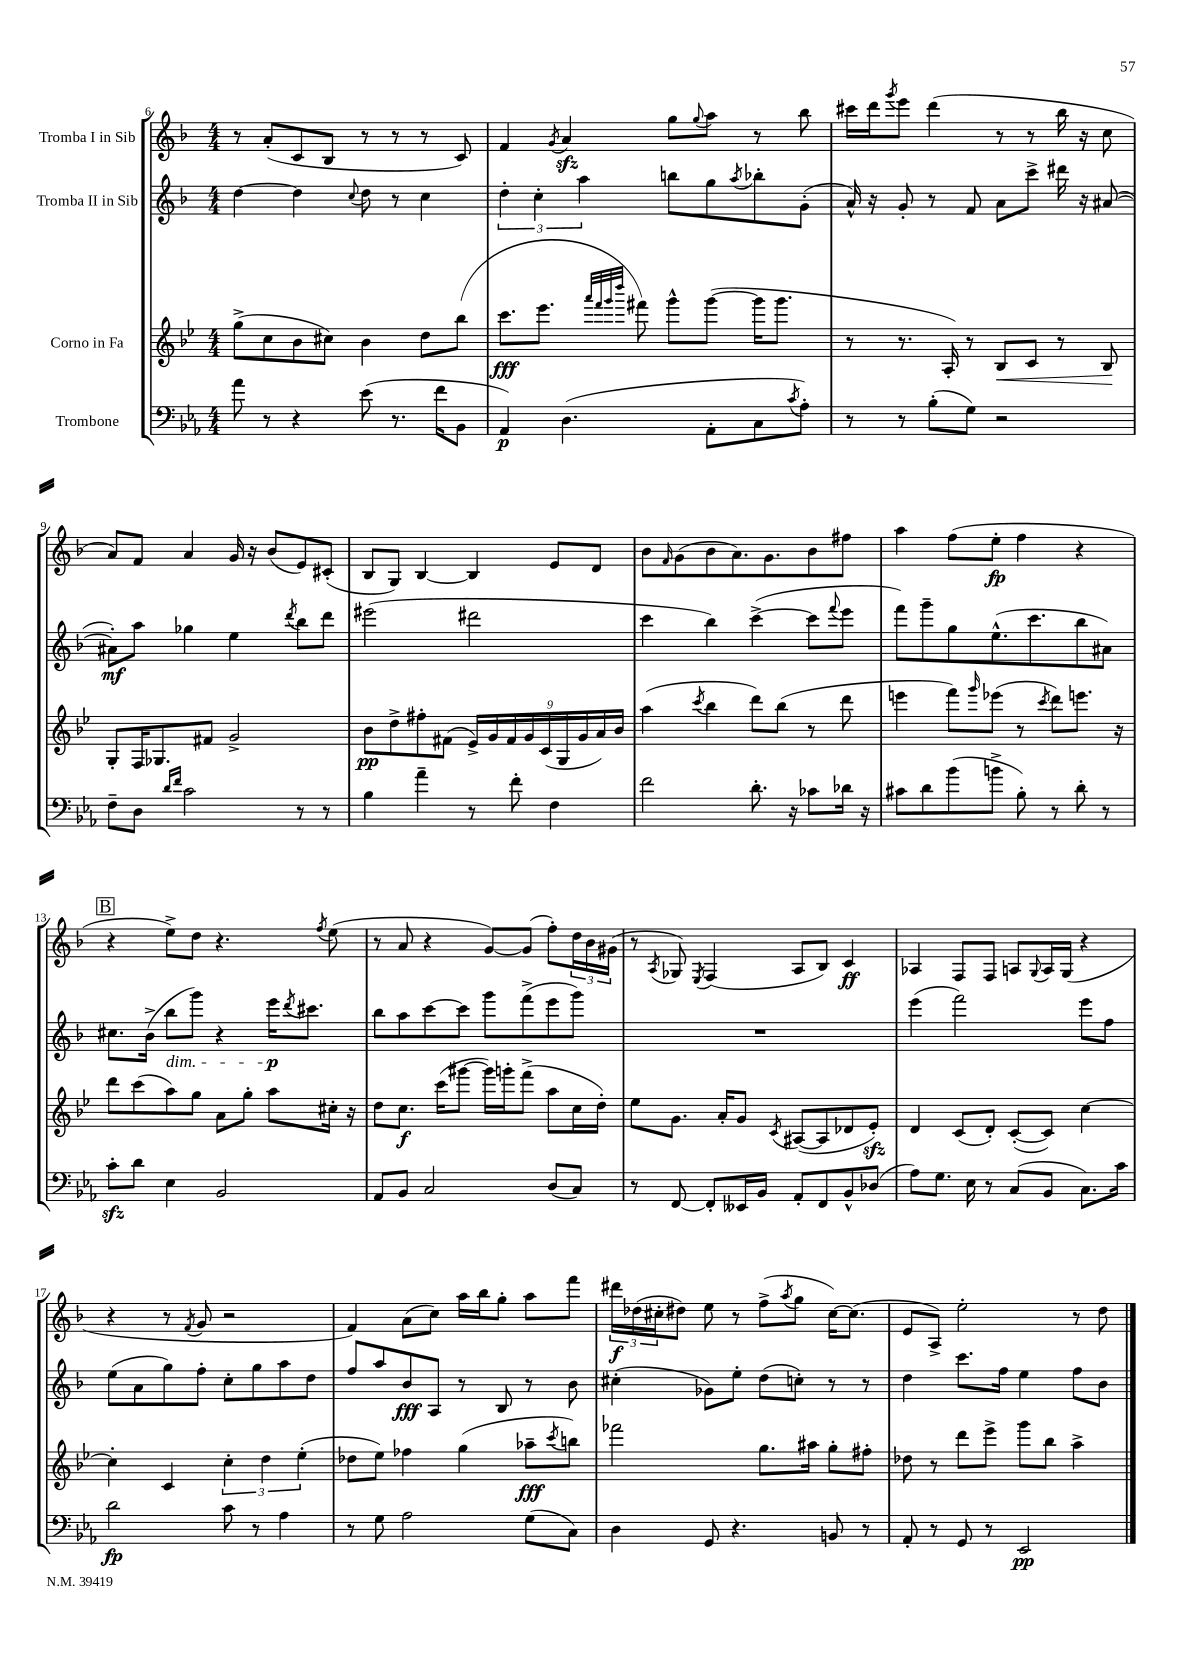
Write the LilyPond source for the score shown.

<<
\new StaffGroup <<
\new Staff = "s0" \with { instrumentName = "Tromba I in Sib" } {
    \clef treble \key f \major \numericTimeSignature \time 4/4
    r8 a'8-.( c'8 bes8 r8 r8 r8 c'8) |
    f'4 \acciaccatura { g'8 } a'4\sfz g''8 \appoggiatura { g''8 } a''8 r8 bes''8 |
    cis'''16 d'''16 \acciaccatura { g'''8 } e'''8 d'''4( r8 r8 bes''16 r16 c''8 |
    a'8) f'8 a'4 g'16 r16 bes'8( e'8) cis'8-.( |
    bes8 g8) bes4~ bes4 e'8 d'8 |
    bes'8 \grace { f'16 } g'8( bes'8 a'8.) g'8. bes'8 fis''8 |
    a''4 f''8( e''8-.\fp f''4 r4 |
    \mark \markup { \box "B" } r4 e''8->) d''8 r4. \acciaccatura { f''8 } e''8( |
    r8 a'8 r4 g'8~) g'8( f''8-.) \tuplet 3/2 { d''16 bes'16 gis'16( } |
    r8 \acciaccatura { a8 } ges8) \acciaccatura { e8 } f4( a8 bes8) c'4\ff |
    aes4 f8 f8 a8 \appoggiatura { g8 } a16 g16( r4 |
    r4 r8 \acciaccatura { f'8 } g'8 r2 |
    f'4) a'8( c''8) a''16 bes''16 g''8-. a''8 f'''8 |
    \tuplet 3/2 { dis'''16\f des''16( cis''16-. } dis''8) e''8 r8 f''8->( \acciaccatura { a''8 } g''8 cis''16~) cis''8.( |
    e'8 a8->) e''2-. r8 d''8 \bar "|." |
}
\new Staff = "s1" \with { instrumentName = "Tromba II in Sib" } {
    \clef treble \key f \major \numericTimeSignature \time 4/4
    d''4~ d''4 \appoggiatura { c''8 } d''8 r8 c''4 |
    \tuplet 3/2 { d''4-. c''4-. a''4 } b''8 g''8 \acciaccatura { a''8 } bes''8-. g'8-.( |
    a'16-^) r16 g'8-. r8 f'8 a'8 c'''8-> dis'''16 r16 ais'8~( |
    ais'8-.\mf) a''8 ges''4 e''4 \acciaccatura { d'''8 } bes''8 d'''8 |
    eis'''2( dis'''2 |
    c'''4 bes''4) c'''4~->( c'''8 \appoggiatura { f'''8 } e'''8 |
    f'''8) g'''8-- g''8 e''8.-^( c'''8. bes''8 ais'8) |
    \mark \markup { \box "B" } cis''8. bes'16->( bes''8\dim g'''8) r4 e'''16\p\! \acciaccatura { d'''8 } cis'''8. |
    bes''8 a''8 c'''8~ c'''8 g'''8 f'''8->( e'''8 g'''8) |
    R1 |
    e'''4( f'''2) e'''8 f''8 |
    e''8( a'8 g''8) f''8-. c''8-. g''8 a''8 d''8 |
    f''8 a''8 bes'8\fff a8 r8 bes8 r8 bes'8 |
    cis''4-.( ges'8) e''8-. d''8( c''8-.) r8 r8 |
    d''4 c'''8. f''16 e''4 f''8 bes'8 \bar "|." |
}
\new Staff = "s2" \with { instrumentName = "Corno in Fa" } {
    \clef treble \key bes \major \numericTimeSignature \time 4/4
    g''8->( c''8 bes'8 cis''8) bes'4 d''8 bes''8( |
    c'''8.\fff ees'''8. \grace { a'''32 f'''32 g'''32 d''''32 } fis'''8) g'''8-^ g'''8~( g'''16 g'''8. |
    r8 r8. a16-.) r8 bes8\< c'8 r8 bes8\! |
    g8-. f16 ges8. fis'8 g'2-> |
    bes'8\pp d''8-> fis''8-. fis'8( \tuplet 9/8 { ees'16->) g'16 fis'16 g'16 c'16( g16 g'16 a'16) bes'16 } |
    a''4( \acciaccatura { c'''8 } bes''4 d'''8) bes''8( r8 d'''8 |
    e'''4 f'''8) \grace { g'''16 } ees'''8( r8 \acciaccatura { c'''8 } d'''8) e'''8. r16 |
    \mark \markup { \box "B" } d'''8 c'''8( a''8) g''8 a'8 g''8-. a''8 cis''16-. r16 |
    d''8 c''8.\f c'''16( gis'''8~ gis'''16) g'''16-. f'''8->( a''8 c''16 d''16-.) |
    ees''8 g'8. a'16-. g'8 \acciaccatura { c'8 } ais8~( ais8 des'8 ees'8-.\sfz) |
    d'4 c'8( d'8-.) c'8~-.( c'8) c''4~ |
    c''4-. c'4 \tuplet 3/2 { c''4-. d''4 ees''4-.( } |
    des''8 ees''8) fes''4 g''4( aes''8--\fff \acciaccatura { c'''8 } b''8) |
    fes'''2 g''8. ais''16 g''8-. fis''8-. |
    des''8 r8 d'''8 ees'''8-> g'''8 bes''8 a''4-> \bar "|." |
}
\new Staff = "s3" \with { instrumentName = "Trombone" } {
    \clef bass \key ees \major \numericTimeSignature \time 4/4
    aes'8 r8 r4 ees'8( r8. f'16 bes,8 |
    aes,4\p) d4.( aes,8-. c8 \acciaccatura { c'8 } aes8-.) |
    r8 r8 bes8-.( g8) r2 |
    f8-- d8 \grace { d'16 f'16 } c'2 r8 r8 |
    bes4 aes'4-- r8 f'8-. f4 |
    f'2 d'8.-. r16 ces'8 des'16 r16 |
    cis'8 d'8 bes'8( b'8-> bes8-.) r8 d'8-. r8 |
    \mark \markup { \box "B" } c'8-.\sfz d'8 ees4 bes,2 |
    aes,8 bes,8 c2 d8( c8) |
    r8 f,8~ f,8-. eeses,16 bes,16 aes,8-. f,8 bes,8-^ des8( |
    aes8) g8. ees16 r8 c8( bes,8 c8.) c'16 |
    d'2\fp c'8 r8 aes4 |
    r8 g8 aes2 g8( c8) |
    d4 g,8 r4. b,8 r8 |
    aes,8-. r8 g,8 r8 ees,2\pp \bar "|." |
}
>>
>>
\layout { \context { \Score currentBarNumber = #6 } }
